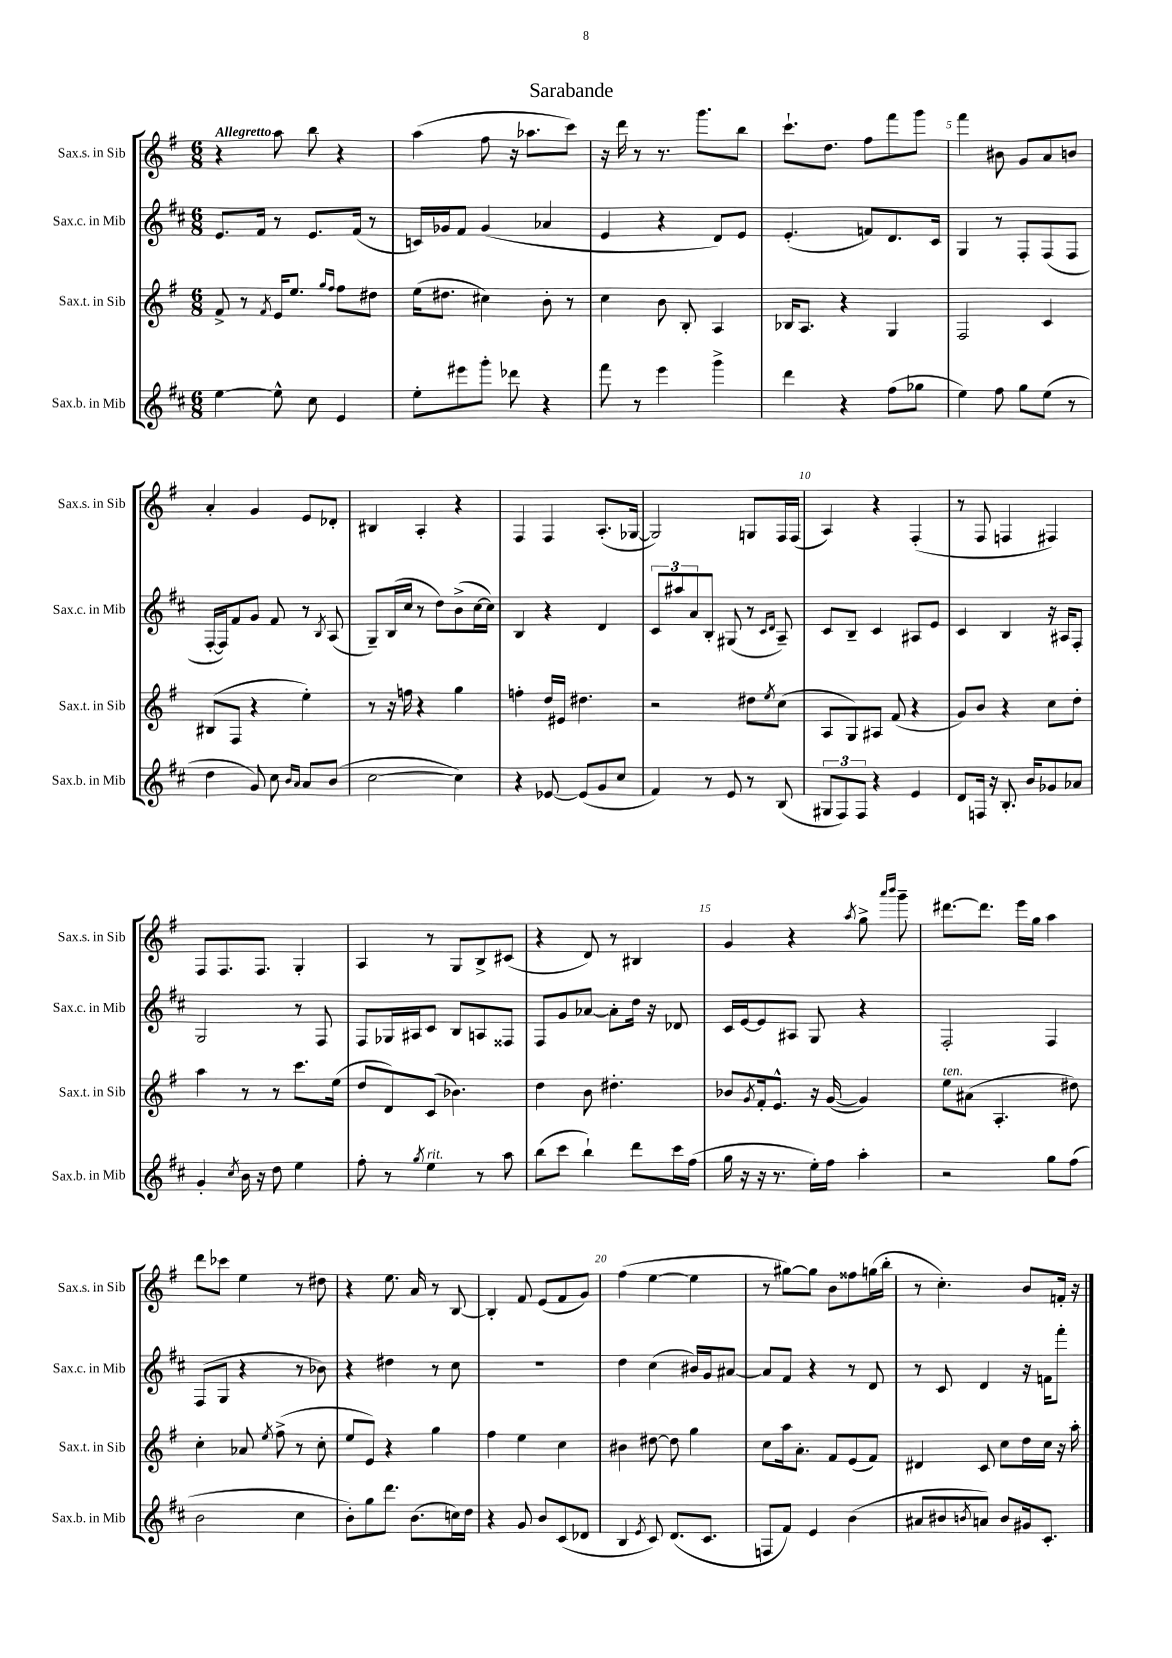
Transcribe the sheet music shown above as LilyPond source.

\header { title = "Sarabande" }
<<
\new StaffGroup <<
\new Staff = "s0" \with { instrumentName = "Sax.s. in Sib" shortInstrumentName = "Sax.s. in Sib" } {
    \clef treble \key g \major \numericTimeSignature \time 6/8 \tempo "Allegretto"
    r4 a''8 b''8 r4 |
    a''4( fis''8 r16 aes''8. c'''8) |
    r16 d'''16 r8 r8. g'''8. b''8 |
    c'''8.-! d''8. fis''8 fis'''8 g'''8 |
    fis'''4 bis'8 g'8 a'8 b'8 |
    a'4-. g'4 e'8 des'8-. |
    bis4 a4-. r4 |
    fis4 fis4 a8.-.( ges16~ |
    ges2) g8 fis16 fis16( |
    a4) r4 fis4-.( |
    r8 fis8 f4 fis4) |
    fis8 fis8. fis8. g4-. |
    a4 r8 g8 b8-> cis'8( |
    r4 d'8) r8 bis4 |
    g'4 r4 \acciaccatura { a''8 } g''8-> \grace { a'''16 b'''16 } g'''8-- |
    dis'''8.~ dis'''8. e'''16 g''16 a''4 |
    d'''8 ces'''8 e''4 r8 dis''8 |
    r4 e''8. a'16 r8 b8~ |
    b4-. fis'8 e'8( fis'8 g'8) |
    fis''4( e''4~ e''4 |
    r8 gis''8~) gis''8 b'8 fisis''8 g''16( b''16-. |
    r8 c''4.-.) b'8 f'16-. r16 \bar "|." |
}
\new Staff = "s1" \with { instrumentName = "Sax.c. in Mib" shortInstrumentName = "Sax.c. in Mib" } {
    \clef treble \key d \major \numericTimeSignature \time 6/8
    e'8. fis'16 r8 e'8. fis'16( r8 |
    c'16) ges'16 fis'8 ges'4( aes'4 |
    e'4 r4 d'8) e'8 |
    e'4.-.( f'8) d'8. cis'16 |
    g4 r8 fis8-. fis8( fis8 |
    fis16~-. fis16) fis'8 g'8 fis'8 r8 \acciaccatura { b8 } a8( |
    g8--) b16( cis''16 r8 d''8) b'8->( cis''16~ cis''16) |
    b4 r4 d'4 |
    \tuplet 3/2 { cis'8 ais''8 a'8 } b8-. gis8( r8 \grace { cis'16 d'16 } a8--) |
    cis'8 b8-- cis'4 ais8 e'8 |
    cis'4 b4 r16 ais16 fis8-. |
    g2 r8 fis8 |
    fis8 ges16 ais16 cis'8 b8 a8 fisis8 |
    fis8 g'8 aes'8~ aes'8-. d''16 r16 des'8 |
    cis'16 e'16~ e'8 ais8 g8 r4 |
    fis2-. fis4 |
    fis8( g8 r4 r8 bes'8) |
    r4 dis''4 r8 cis''8 |
    R2. |
    d''4 cis''4( bis'16) g'16 ais'8~ |
    ais'8 fis'8 r4 r8 d'8 |
    r8 cis'8 d'4 r16 f'16 fis'''8-. \bar "|." |
}
\new Staff = "s2" \with { instrumentName = "Sax.t. in Sib" shortInstrumentName = "Sax.t. in Sib" } {
    \clef treble \key g \major \numericTimeSignature \time 6/8
    fis'8-> r8 \acciaccatura { fis'8 } e'16 e''8. \grace { g''16 fis''16 } fis''8 dis''8 |
    e''16( dis''8. cis''4) b'8-. r8 |
    c''4 b'8 b8-. a4 |
    bes16 a8. r4 g4 |
    fis2 c'4 |
    bis8( fis8 r4 e''4-.) |
    r8 r16 f''16 r4 g''4 |
    f''4-. d''16 eis'16 dis''4. |
    r2 dis''8 \acciaccatura { e''8 } c''8( |
    a8 g8) ais8 fis'8( r4 |
    g'8) b'8 r4 c''8 d''8-. |
    a''4 r8 r8 c'''8. e''16( |
    d''8 d'8) c'8( bes'4.) |
    d''4 b'8 dis''4.-. |
    bes'8 \acciaccatura { g'8 } fis'16-. e'8.-^ r16 g'16~( g'4) |
    e''8^\markup { \italic "ten." } ais'8( a4.-. dis''8) |
    c''4-. aes'8 \acciaccatura { e''8 } fis''8->( r8 c''8-. |
    e''8 e'8) r4 g''4 |
    fis''4 e''4 c''4 |
    bis'4 dis''8~ dis''8 g''4 |
    c''8 a''16 a'8.-. fis'8 e'8( fis'8) |
    dis'4 c'8 c''8 d''16 c''16 r16 a''16-. \bar "|." |
}
\new Staff = "s3" \with { instrumentName = "Sax.b. in Mib" shortInstrumentName = "Sax.b. in Mib" } {
    \clef treble \key d \major \numericTimeSignature \time 6/8
    e''4~ e''8-^ cis''8 e'4 |
    e''8-. eis'''8 g'''8-. des'''8 r4 |
    fis'''8 r8 e'''4 g'''4-> |
    d'''4 r4 fis''8( ges''8 |
    e''4) fis''8 g''8 e''8( r8 |
    d''4 g'8) cis''8 \grace { b'16 a'16 } a'8 b'8( |
    cis''2~ cis''4) |
    r4 ees'8~ ees'8( g'8 cis''8 |
    fis'4) r8 e'8 r8 b8( |
    \tuplet 3/2 { gis8 fis8) fis8 } r4 e'4 |
    d'8 f16 r16 b8.-. b'16 ges'8 aes'8 |
    g'4-. \acciaccatura { cis''8 } b'16 r16 d''8 e''4 |
    fis''8-. r8 \acciaccatura { g''8 } e''4^\markup { \italic "rit." } r8 a''8 |
    b''8( cis'''8 b''4-!) d'''8 cis'''16 fis''16( |
    g''16 r16 r16 r8. e''16-.) fis''16 a''4-. |
    r2 g''8 fis''8( |
    b'2 cis''4 |
    b'8-.) g''8 d'''8. b'8.( c''16) d''16 |
    r4 g'8 b'8 cis'8( des'8 |
    b4 \acciaccatura { e'8 } cis'8) d'8.( cis'8. |
    f8 fis'8) e'4 b'4( |
    ais'8 bis'8 \acciaccatura { b'8 } a'8) b'8 gis'16 cis'8.-. \bar "|." |
}
>>
>>
\layout { \context { \Score \override BarNumber.break-visibility = ##(#f #t #t) barNumberVisibility = #(every-nth-bar-number-visible 5) } }
